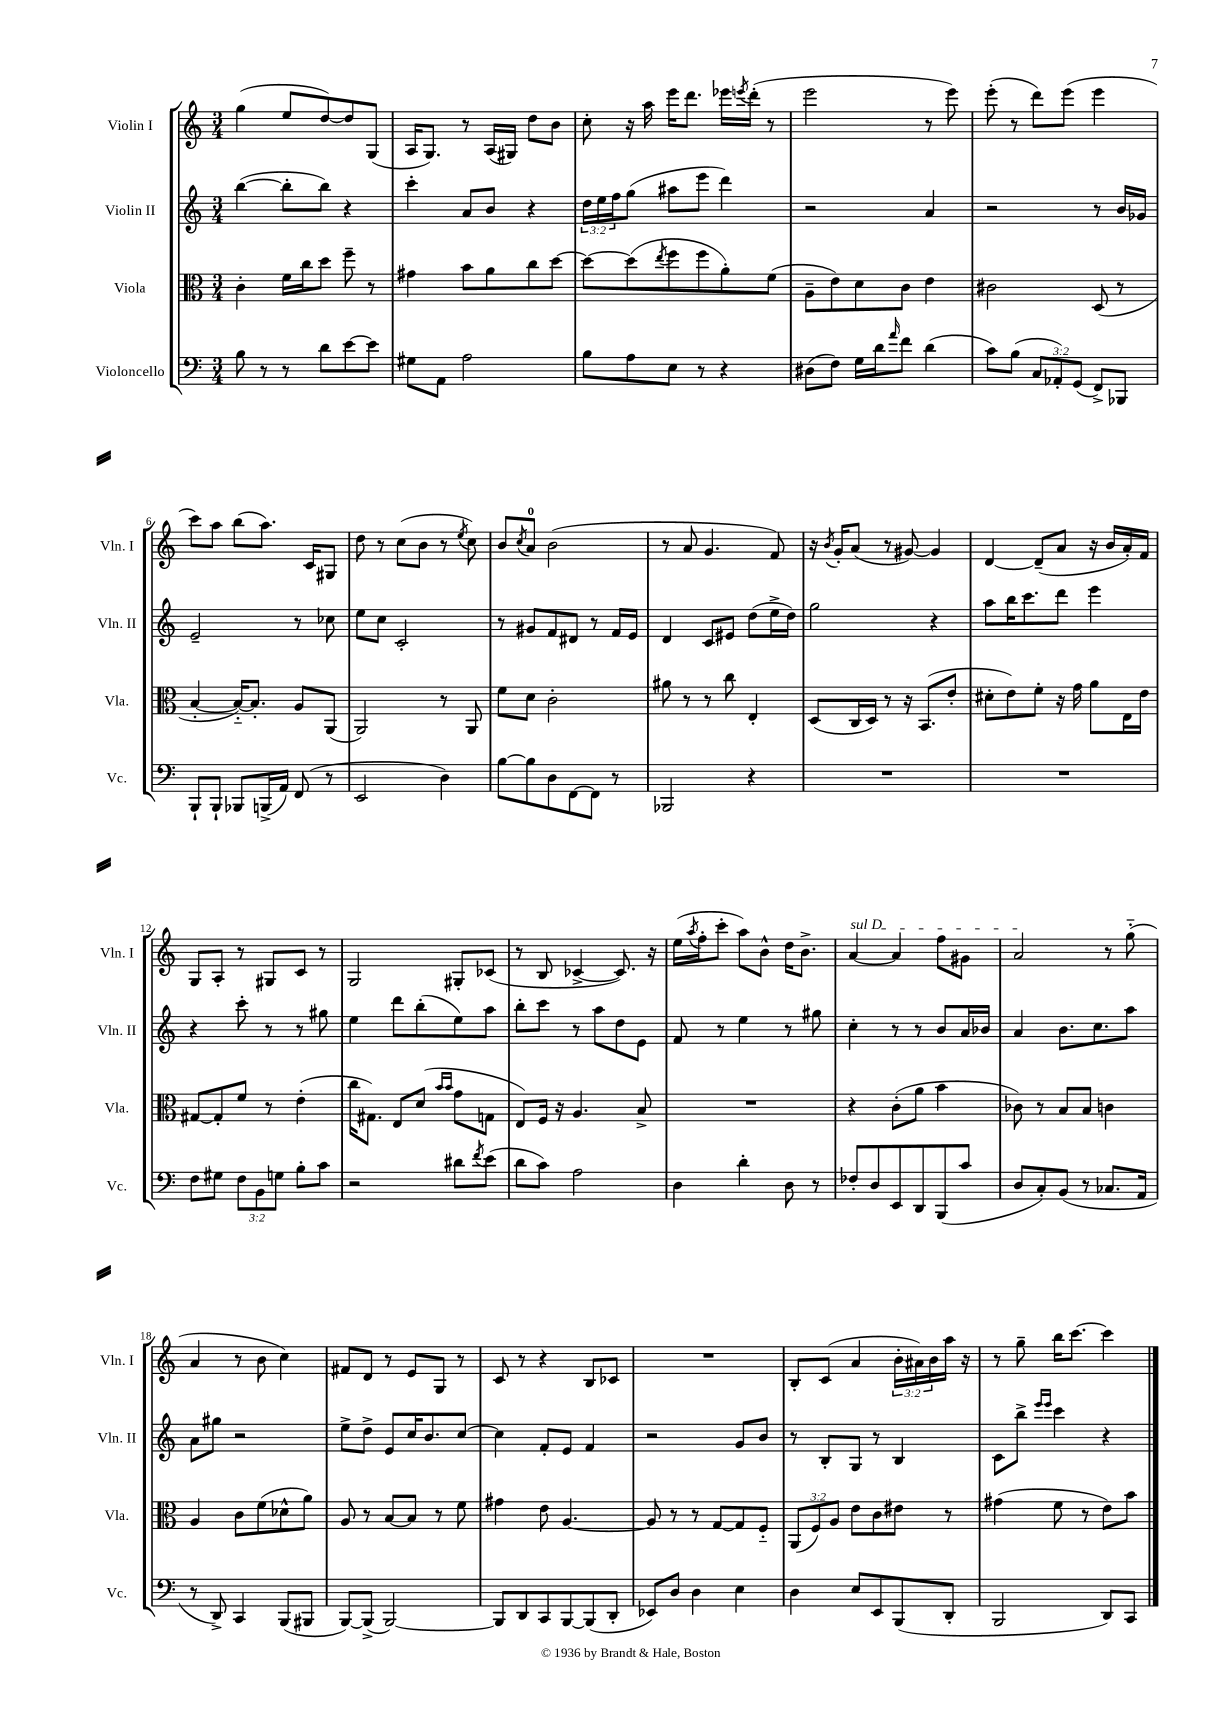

**kern	**kern	**kern	**kern
*staff4	*staff3	*staff2	*staff1
*clefF4	*clefC3	*clefG2	*clefG2
*k[]	*k[]	*k[]	*k[]
*M3/4	*M3/4	*M3/4	*M3/4
8B	4c'	([4bb	(4gg
8r	.	.	.
8r	16f	8bb']	8ee
.	16cc	.	.
8d	8dd	8bb)	[8dd)
[8e	8ff~	4r	8dd]
8e]	8r	.	(8G
=	=	=	=
8G#	4g#	4ccc'	16A
.	.	.	8.G)
8AA	.	.	.
2A	8b	8a	8r
.	8a	8b	(16A
.	.	.	16G#)
.	8cc	4r	8dd
.	[8dd	.	8b
=	=	=	=
8B	8dd_	24dd	8cc'
.	.	24ee	.
.	.	24ff	.
8A	(8dd]	(8gg	16r
.	.	.	16aa
.	8qee	.	.
8E	8ff	8aa#	16eee
.	.	.	8.ddd
8r	8ff	8eee	.
4r	8a')	4ddd)	16eee-
.	.	.	8qeee
.	.	.	(16ddd'
.	(8f	.	8r
=	=	=	=
(8D#	8A~	2r	2eee
8F)	8e)	.	.
16G	8d	.	.
16d	.	.	.
16qqa	.	.	.
8f	8c	.	.
(4d	4e	4a	8r
.	.	.	8eee)
=	=	=	=
8c)	2c#	2r	(8eee'
(8B	.	.	8r
12C	.	.	8ddd)
12AA-')	.	.	.
.	.	.	(8eee
(12GG	.	.	.
8FF^)	(8D	8r	4eee
8BBB-	8r	16b	.
.	.	16g-	.
=	=	=	=
8BBB`	[4B'	2e~	8ccc)
8BBB`	.	.	8aa
8BBB-	16B'~_)	.	(8bb
.	8.B']	.	.
(16BBB^	.	.	8.aa)
16AA)	.	.	.
(8FF	8A	8r	.
.	.	.	16c
8r	(8AA	8cc-	8G#
=	=	=	=
2EE	2AA)	8ee	8dd
.	.	8cc	8r
.	.	2c'	(8cc
.	.	.	8b
4D)	8r	.	8r
.	.	.	8qee
.	8AA	.	8cc)
=	=	=	=
[8B	8f	8r	8b
.	.	.	8qcc
8B]	8d	8g#	8a
8D	2c'	8f	(2b
[8FF	.	8d#	.
8FF]	.	8r	.
8r	.	16f	.
.	.	16e	.
=	=	=	=
2BBB-	8a#	4d	8r
.	8r	.	8a
.	8r	8c	4.g
.	8cc	8e#	.
4r	4E'	(8dd	.
.	.	16ee^	8f)
.	.	16dd)	.
=	=	=	=
2.r	(8D	2gg	16r
.	.	.	8qb
.	.	.	16g'
.	16C	.	(8a
.	16D)	.	.
.	8r	.	8r
.	16r	.	[8g#)
.	(8.BB	.	.
.	.	4r	4g#]
.	8e'	.	.
=	=	=	=
2.r	8d#'	8aa	[4d
.	8e)	16bb	.
.	.	8.ccc	.
.	8f'	.	(8d~]
.	16r	8ddd	8a
.	16g	.	.
.	8a	4eee	16r
.	.	.	16b
.	16E	.	16a')
.	16e	.	16f
=	=	=	=
8F	[8G#	4r	8G
8G#	8G#']	.	8A'
12F	8f	8ccc'	8r
12BB	.	.	.
.	8r	8r	8G#
12G	.	.	.
8B'	(4e'	8r	8c
8c	.	8gg#	8r
=	=	=	=
2r	16cc	4ee	2G
.	8.G#)	.	.
.	8E	8ddd	.
.	(8d	(8bb'	.
.	16qqb	.	.
.	16qqb	.	.
8d#	8g	8ee)	8G#'
8qf	.	.	.
(8e	8G	8aa	(8c-
=	=	=	=
8d	8E)	8bb'	8r
8c)	16F	8ccc	8B
.	16r	.	.
2A	4.A	8r	[4c-^
.	.	8aa	.
.	.	8dd	8.c-])
.	8B^	8e	.
.	.	.	16r
=	=	=	=
4D	2.r	8f	(16ee
.	.	.	8qaa
.	.	.	16ff'
.	.	8r	8ccc'
4d'	.	4ee	8aa)
.	.	.	8b^^
8D	.	8r	16dd
.	.	.	8.b^
8r	.	8gg#	.
=	=	=	=
8F-'	4r	4cc'	[4a
8D	.	.	.
8EE	(8c'	8r	4a]
8DD	8a	8r	.
(8BBB	4b	8b	8ff
8c	.	16a	8g#
.	.	16b-	.
=	=	=	=
8D	8c-)	4a	2a
8C')	8r	.	.
(8BB	8B	8.b	.
8r	8B	.	.
.	.	8.cc	.
8.C-	4c	.	8r
.	.	8aa	(8gg'~
16AA	.	.	.
=	=	=	=
8r	4A	8a	4a
8DD^)	.	8gg#	.
4CC	8c	2r	8r
.	(8f	.	8b
(8BBB	8d-^^	.	4cc)
8BBB#	8a)	.	.
=	=	=	=
[8BBB)	8A	8ee^	8f#
(8BBB^]	8r	8dd^	8d
[2BBB)	[8B	8e	8r
.	8B]	16cc	8e
.	.	8.b	.
.	8r	.	8G
.	8f	[8cc	8r
=	=	=	=
8BBB]	4g#	4cc]	8c
8DD	.	.	8r
8CC	8e	8f'	4r
[8BBB	[4.A	8e	.
(8BBB]	.	4f	8B
8DD'	.	.	8c-
=	=	=	=
8EE-)	8A]	2r	2.r
8D	8r	.	.
4D	8r	.	.
.	[8G	.	.
4E	8G]	8g	.
.	8F'~	8b	.
=	=	=	=
4D	(12AA	8r	8B'
.	12F)	.	.
.	.	8B'	(8c
.	12A	.	.
8E	8e	8G	4a
8EE	8c	8r	.
(8BBB	8e#	4B	24b'
.	.	.	24a#)
.	.	.	24b
8DD'	8r	.	16aa
.	.	.	16r
=	=	=	=
2BBB	(4g#	8c	8r
.	.	8bb^	8gg~
.	.	16qqeee	.
.	.	16qqeee	.
.	8f	4ccc	16bb
.	.	.	[8.ccc
.	8r	.	.
8DD)	8e)	4r	4ccc]
8CC	8b	.	.
==	==	==	==
*-	*-	*-	*-
